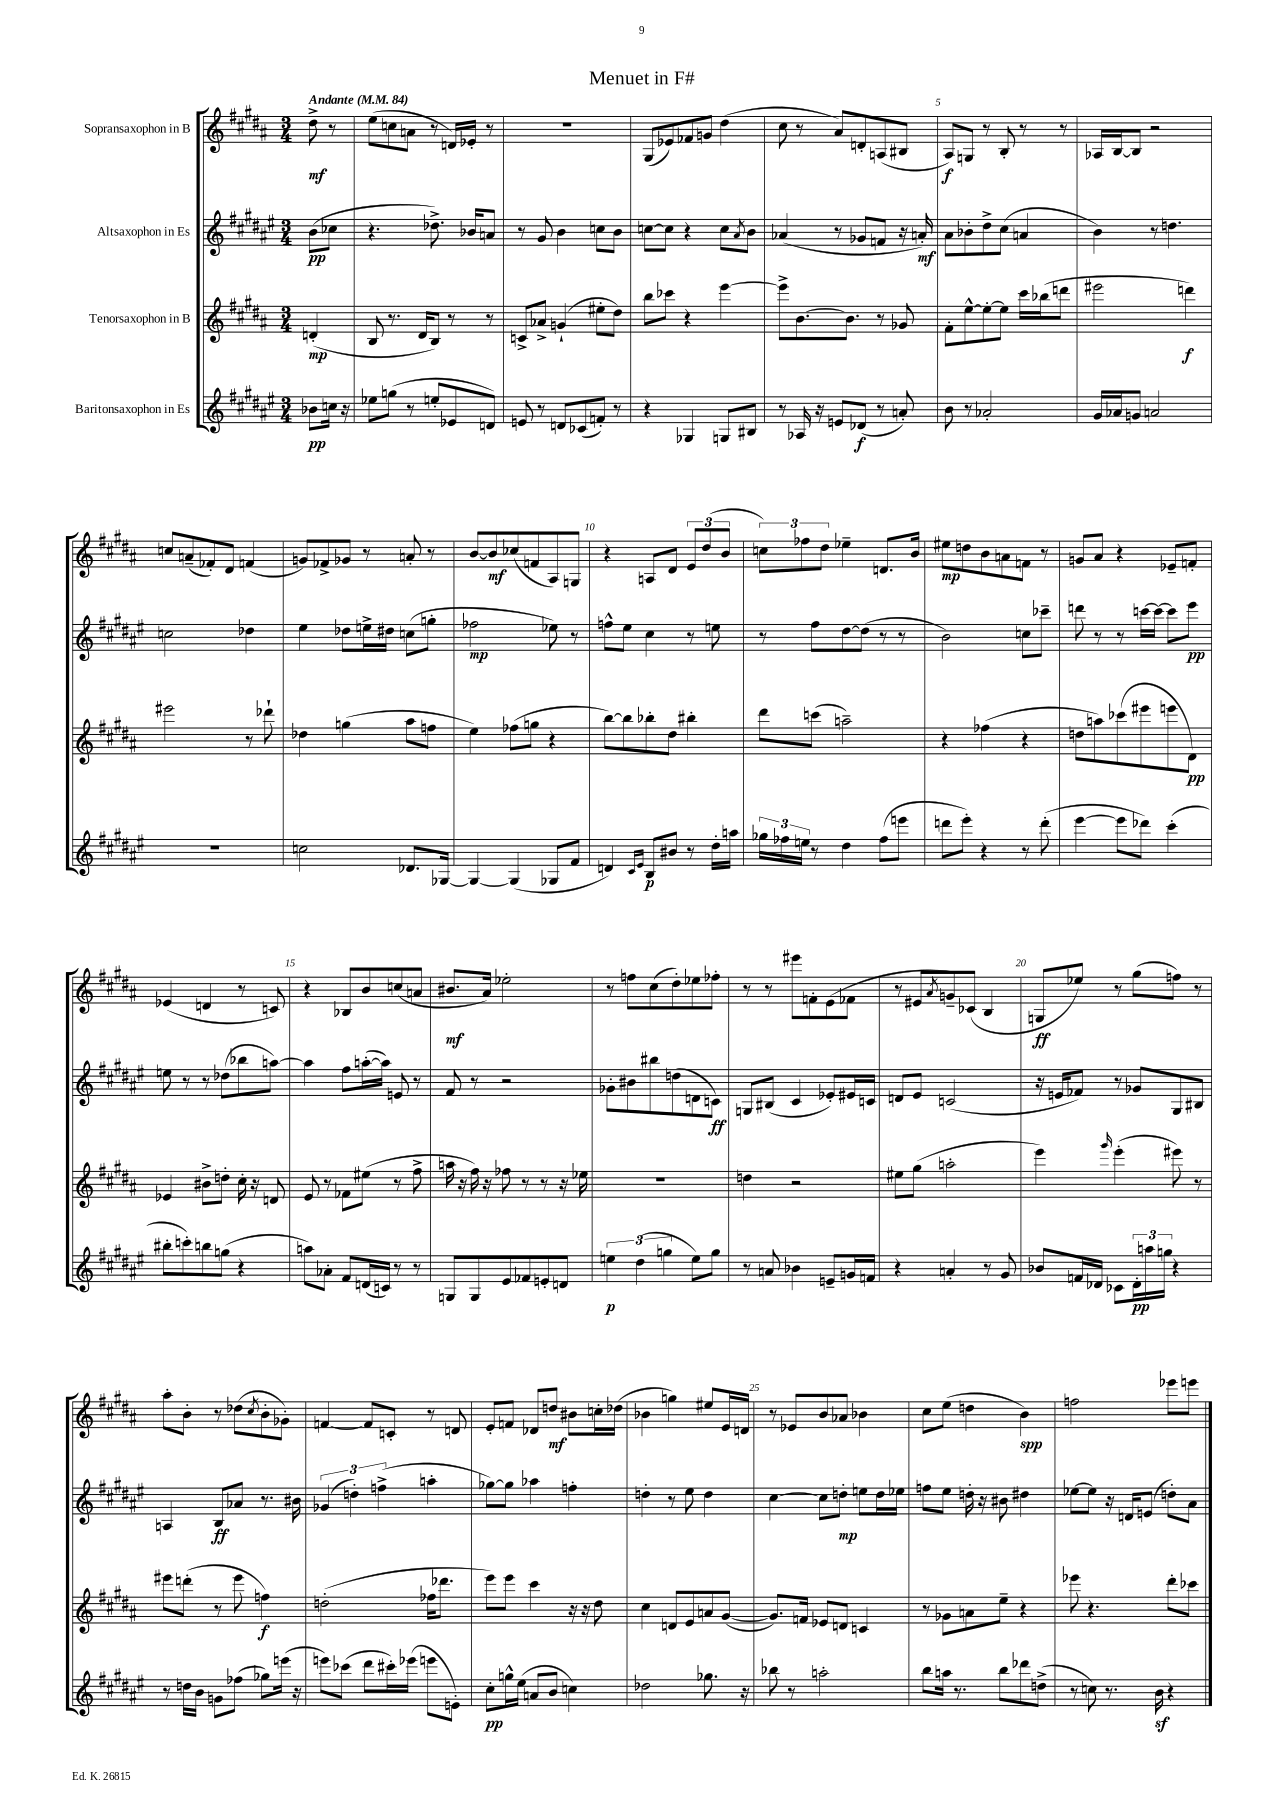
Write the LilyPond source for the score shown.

\header { title = "Menuet in F#" }
<<
\new StaffGroup <<
\new Staff = "s0" \with { instrumentName = "Sopransaxophon in B" } {
    \clef treble \key b \major \numericTimeSignature \time 3/4 \partial 4 \tempo "Andante" 4 = 84
    dis''8->\mf r8 |
    e''8( c''8 a'8 r8 d'16) ees'16-. r8 |
    R2. |
    gis8( ees'8) fes'8 g'8 dis''4( |
    cis''8 r8 ais'8) d'8-. a8( bis8 |
    ais8\f) g8 r8 b8-. r8 r8 |
    aes16 b16~ b8 r2 |
    c''8 a'8--( fes'8-.) dis'8 f'4( |
    g'8) fes'8-> ges'8 r8 a'8-. r8 |
    b'8~ b'8\mf ces''8( f'8 ais8) g8 |
    r4 a8 dis'8 \tuplet 3/2 { e'8 dis''8( b'8 } |
    \tuplet 3/2 { c''8) fes''8 dis''8 } ees''4-- d'8. b'16 |
    eis''8\mp d''8 b'8 a'8 f'8 r8 |
    g'8 ais'8 r4 ees'8-- f'8-. |
    ees'4( d'4 r8 c'8) |
    r4 bes8 b'8 c''8( a'8 |
    bis'8.\mf ais'16) ees''2-. |
    r8 f''8 cis''8( dis''8-.) ees''8 fes''8-. |
    r8 r8 eis'''8 f'8-. e'8( fes'8 |
    r8 eis'8 \acciaccatura { ais'8 } g'8--) ces'8( b4 |
    g8\ff ees''8) r8 gis''8( f''8) r8 |
    ais''8-. b'8-. r8 des''8( \acciaccatura { cis''8 } b'8-. ges'8-.) |
    f'4~ f'8 c'8-. r8 d'8 |
    e'8-. f'8 des'8 d''8\mf bis'8 c''16-. des''16( |
    bes'4 g''4) eis''8 e'16 d'16 |
    r8 ees'8 b'8 aes'8 bes'4 |
    cis''8 e''8( d''4 b'4\spp) |
    f''2 ees'''8 e'''8 \bar "|." |
}
\new Staff = "s1" \with { instrumentName = "Altsaxophon in Es" } {
    \clef treble \key fis \major \numericTimeSignature \time 3/4 \partial 4
    b'8\pp( ces''8 |
    r4. des''8.->) bes'16 a'8 |
    r8 gis'8 b'4 c''8 b'8 |
    c''8~ c''8 r4 c''8 \acciaccatura { ais'8 } b'8 |
    aes'4( r8 ges'8 f'8 r16 a'16-.\mf) |
    ais'8 bes'8-. dis''8-> cis''8( a'4 |
    b'4) r8 d''4. |
    c''2 des''4 |
    eis''4 des''8 e''16-> dis''16 c''8( g''8-. |
    fes''2\mp ees''8) r8 |
    f''8-^ eis''8 cis''4 r8 e''8 |
    r8 fis''8 dis''8~ dis''8( r8 r8 |
    b'2) c''8 ces'''8-- |
    d'''8 r8 r8 c'''16~ c'''16~ c'''8 eis'''8\pp |
    e''8 r8 r8 des''8( bes''8 a''8~) |
    a''4 fis''8 a''16~-.( a''16) e'8 r8 |
    fis'8 r8 r2 |
    ges'8-. bis'8 bis''8 d''8( d'8 c'8\ff) |
    g8 bis8( cis'4 ees'8-.) eis'16 c'16 |
    d'8 eis'8 c'2( |
    r16 e'16 fes'8) r8 ges'8 gis8 bis8 |
    a4 b8\ff aes'8 r8. bis'16 |
    \tuplet 3/2 { ges'4( d''4-.) f''4->( } a''4-. |
    ges''8~) ges''8 aes''4 f''4-. |
    d''4-. r8 eis''8 d''4 |
    cis''4~ cis''8 d''8-.\mp e''8 d''16 ees''16 |
    f''8 eis''8 d''16-. r16 bis'8 dis''4 |
    ees''8~ ees''8 r16 d'16 e'8( d''8-.) ais'8 \bar "|." |
}
\new Staff = "s2" \with { instrumentName = "Tenorsaxophon in B" } {
    \clef treble \key b \major \numericTimeSignature \time 3/4 \partial 4
    d'4-.\mp( |
    b8 r8. dis'16 b8) r8 r8 |
    c'8-> aes'8-> g'4-!( eis''8-. dis''8) |
    b''8 ces'''8 r4 e'''4~ |
    e'''8-> b'8.~ b'8. r8 ges'8 |
    fis'8-. e''8~-^ e''8~-. e''8 cis'''16 bes''16( d'''8 |
    eis'''2 d'''4\f) |
    eis'''2 r8 des'''8-! |
    des''4 g''4( ais''8 f''8 |
    e''4) fes''8( g''8 r4 |
    b''8~) b''8 bes''8-. dis''8 bis''4-. |
    dis'''8 c'''8( a''2--) |
    r4 fes''4( r4 |
    d''8 a''8) ces'''8( eis'''8 e'''8 dis'8\pp) |
    ees'4 bis'8-> d''8-. cis''16-. r16 d'8 |
    e'8 r8 fes'8 eis''8( r8 fis''8-> |
    a''16 r16 fis''16) r16 fes''8 r8 r8 r16 ees''16 |
    R2. |
    d''4 r2 |
    eis''8 gis''8( a''2-. |
    e'''4) \grace { gis'''16 } e'''4-.( eis'''8) r8 |
    eis'''8 d'''8-.( r8 eis'''8 f''4\f) |
    d''2-.( fes''16 des'''8. |
    e'''8) e'''8 cis'''4 r16 r16 dis''8 |
    cis''4 d'8 e'8 a'8 gis'8~( |
    gis'8.) f'16 ees'8 d'8 c'4 |
    r8 ges'8 a'8 e''8-- r4 |
    ees'''8 r4. dis'''8-. ces'''8 \bar "|." |
}
\new Staff = "s3" \with { instrumentName = "Baritonsaxophon in Es" } {
    \clef treble \key fis \major \numericTimeSignature \time 3/4 \partial 4
    bes'8\pp c''16 r16 |
    ees''8 g''8( r8 e''8-. ees'8 d'8) |
    e'8 r8 d'8 ces'8( f'8-.) r8 |
    r4 ges4 g8 bis8 |
    r8 aes16 r16 e'8 des'8\f( r8 a'8-.) |
    b'8 r8 aes'2-. |
    gis'16 aes'16 g'8 a'2 |
    R2. |
    c''2 des'8. ges16~ |
    ges4~ ges4( ges8 fis'8 |
    d'4) \grace { cis'16 eis'16 } b8\p bis'8 r8 dis''16-. a''16 |
    \tuplet 3/2 { ges''16 fes''16 e''16 } r8 dis''4 fes''8( e'''8 |
    d'''8 eis'''8-.) r4 r8 d'''8-.( |
    eis'''4~ eis'''8 des'''8) cis'''4-.( |
    bis''8-. c'''8-.) b''8 g''8( r4 |
    a''8) aes'8-. fis'8 d'16( c'16) r8 r8 |
    g8 g8 eis'8 fes'8 e'8-. d'8 |
    \tuplet 3/2 { e''4\p dis''4( g''4 } e''8) g''8 |
    r8 a'8 bes'4 e'8-- g'16 f'16 |
    r4 a'4-. r8 gis'8 |
    bes'8 f'16 des'16 ces'8 \tuplet 3/2 { des'16-.\pp a''16 g''16 } r4 |
    r8 d''16 b'16 g'8 fes''8( ges''8) e'''16( r16 |
    e'''8) ces'''8( dis'''8 cis'''16-.) ees'''16( e'''8 e'8-.) |
    cis''8-.\pp g''16-^ eis''16( a'8 b'8 c''4) |
    des''2 ges''8. r16 |
    bes''8 r8 a''2-. |
    b''8 a''16 r8. b''8 des'''8 d''8->( |
    r8 c''8) r8. b'16\sf r4 \bar "|." |
}
>>
>>
\layout { \context { \Score \override BarNumber.break-visibility = ##(#f #t #t) barNumberVisibility = #(every-nth-bar-number-visible 5) } }
